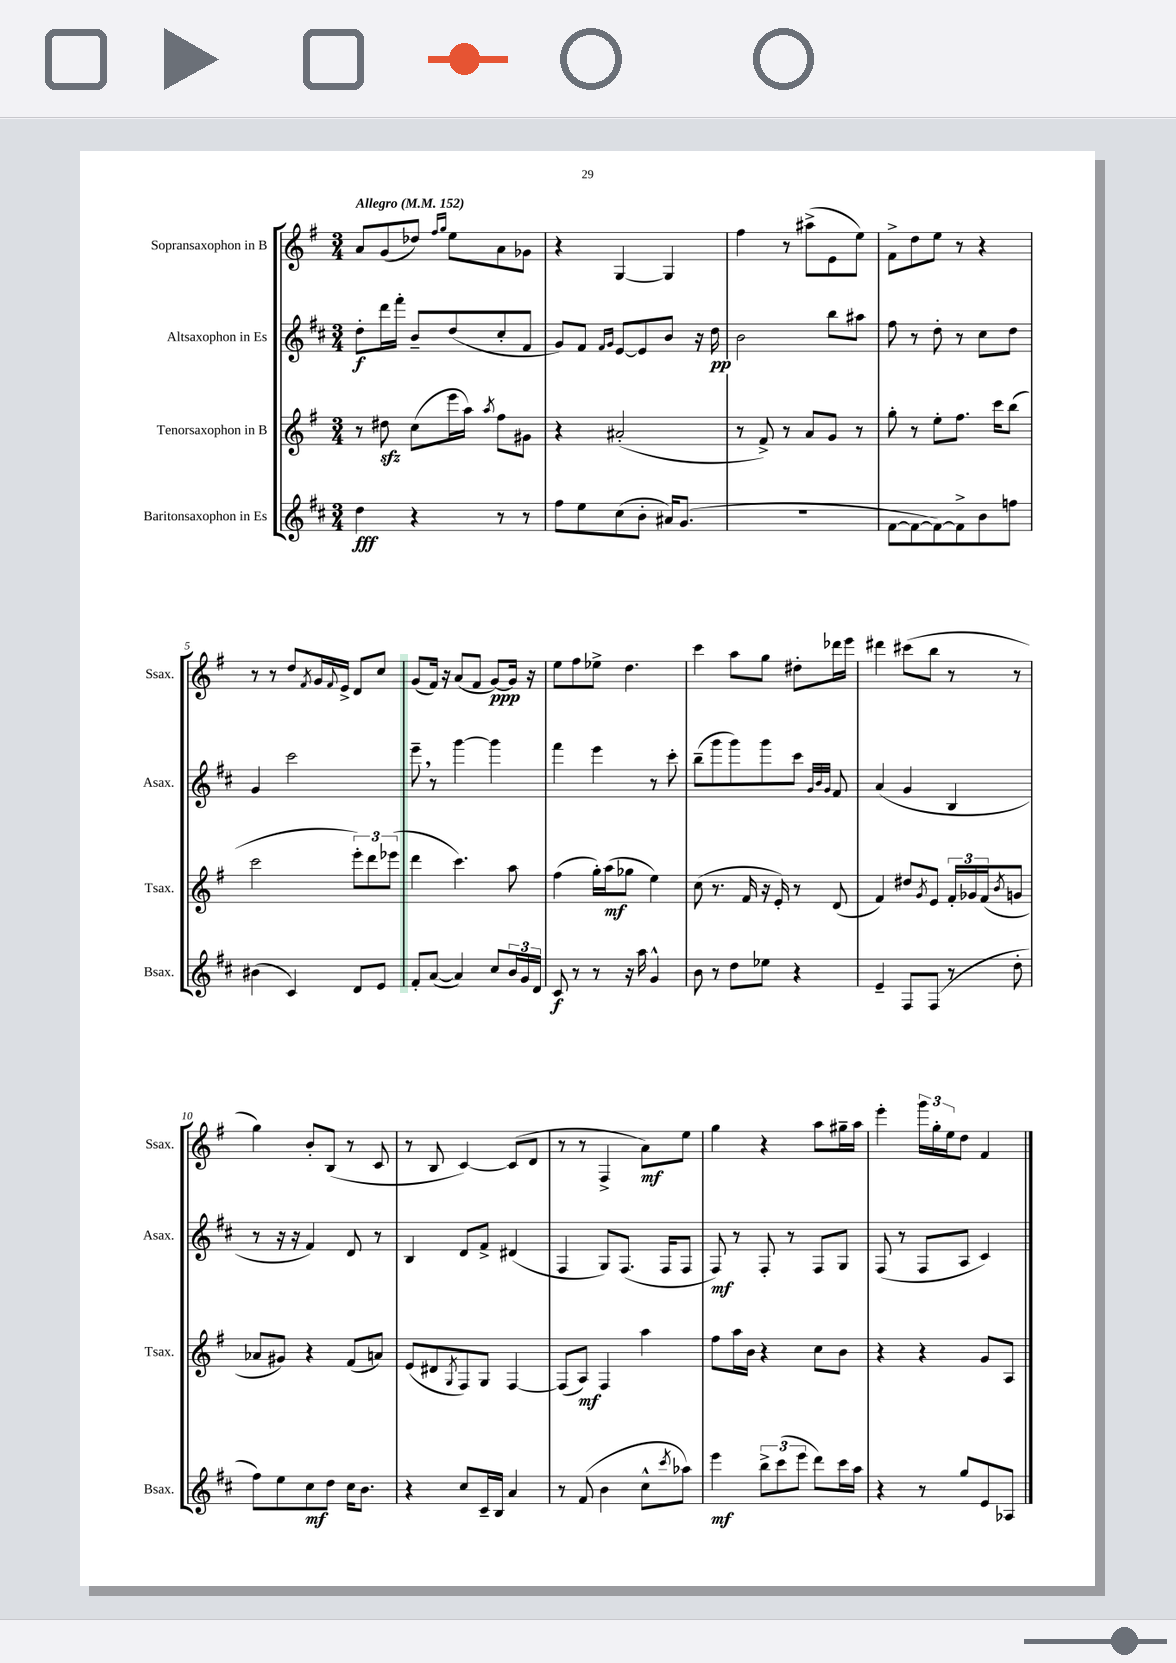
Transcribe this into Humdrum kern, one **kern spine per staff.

**kern	**kern	**kern	**kern
*staff4	*staff3	*staff2	*staff1
*clefG2	*clefG2	*clefG2	*clefG2
*k[f#c#]	*k[f#]	*k[f#c#]	*k[f#]
*M3/4	*M3/4	*M3/4	*M3/4
*MM152	*MM152	*MM152	*MM152
4dd\	8r	8dd'\L	8a/L
.	8dd#\	16ddd\L	(8g/
.	.	16fff#'\JJ	.
4r	(8cc\L	8b~/L	8dd-/J)
.	.	.	16qqff#/LL
.	.	.	16qqgg/JJ
.	16eee\L	(8dd/	8ee\L
.	16aa\JJ)	.	.
.	8qaa/	.	.
8r	8ff#\L	8cc#'/	8a\
8r	8g#\J	8f#/J	8g-\J
=	=	=	=
8ff#\L	4r	8g/L)	4r
8ee\	.	8f#/J	.
.	.	16qqf#/LL	.
.	.	16qqg/JJ	.
(8cc#\	(2a#'/	[8e/L	[4G/
8b'\J	.	8e/]	.
16a#/LK)	.	8b/J	4G/]
(8.g/J	.	.	.
.	.	16r	.
.	.	16dd\	.
=	=	=	=
2.r	8r	2b\	4ff#\
.	8f#^/)	.	.
.	8r	.	8r
.	8a/L	.	(8aa#^\L
.	8g/J	8bb\L	8e\
.	8r	8aa#\J	8ee\J)
=	=	=	=
[8f#\L	8gg'\	8ff#\	8f#^\L
8f#\_	8r	8r	8dd\
8f#\_)	8ee'\L	8dd'\	8ee\J
8f#^\]	8.ff#\J	8r	8r
8b\	.	8cc#\L	4r
.	16ccc\LK	.	.
8ff\J	(8bb\J	8dd\J	.
=	=	=	=
(4b#\	2ccc\	4g/	8r
.	.	.	8r
4c#/)	.	2ccc#\	8dd/L
.	.	.	8qf#/
.	.	.	16g/L
.	.	.	8qqf#/
.	.	.	16e^/JJ
8d/L	12eee'\L)	.	8d/L
.	12ddd\	.	.
8e/J	.	.	8cc/J
.	(12eee-\J	.	.
=	=	=	=
8f#'/L	4ddd\	8eee~\	(8g/L
([8a/J	.	8r	16f#/Jk)
.	.	.	16r
4a/])	4.ccc\)	[4ggg\	(8a/L
.	.	.	8f#/J
8cc#/L	.	4ggg\]	[8g/L)
24b/L	8aa\	.	16g/]Jk
24g/	.	.	.
.	.	.	16r
24d/JJ	.	.	.
=	=	=	=
8c#/	(4ff#\	4fff#\	8ee\L
8r	.	.	8ff#\
8r	16gg'\LL)	4eee\	8ee-^\J
.	(16aa\J	.	.
16r	8gg-\J	.	4.dd\
16aa\	.	.	.
4g^^/	4ee\)	8r	.
.	.	8ccc#'\	.
=	=	=	=
8b\	(8cc\	(8bb~\L	4ccc\
8r	8.r	8ggg\	.
8dd\L	.	8ggg\)	8aa\L
.	16f#/	.	.
8ee-\J	16r	8ggg\	8gg\J
.	16e'/)	.	.
4r	8r	8ccc#\J	8dd#'\L
.	.	32qqg/LLL	.
.	.	32qqb/	.
.	.	32qqg/JJJ	.
.	(8d/	8f#/	16ddd-\L
.	.	.	16eee\JJ
=	=	=	=
4e~/	4f#/)	(4a/	4ddd#\
8F#/L	8dd#/L	4g/	(8ccc#\L
.	8qg/	.	.
(8F#/J	8e/J	.	8bb\J
8r	24f#'/LL	4B/	8r
.	24g-/	.	.
.	(24f#/J	.	.
.	8qb/	.	.
8dd'\	8g/J	.	8r
=	=	=	=
8ff#\L)	8a-/L	8r	4gg\)
8ee\	8g#/J)	16r	.
.	.	16r	.
8cc#\	4r	4f#/)	8b'/L
8dd\J	.	.	(8B/J
16cc#\LK	(8f#/L	8d/	8r
8.b\J	.	.	.
.	8a/J)	8r	8c/
=	=	=	=
4r	(8e/L	4B/	8r
.	8d#/	.	8B/
.	8qG/	.	.
8cc#/L	8F#/)	8d/L	[4c/)
16c#~/L	8G/J	8f#^/J	.
16B/JJ	.	.	.
4a/	[4F#/	(4d#/	(8c/]L
.	.	.	8d/J
=	=	=	=
8r	(8F#/]L	4F#/	8r
(8f#/	8A/J)	.	8r
4b\	4F#/	8G/L)	4F#^/
.	.	(8.F#/J	.
8cc#^^\L	4aa\	.	8a\L)
.	.	16F#/LK	.
8qccc#/	.	.	.
8aa-\J)	.	8F#/J	8ee\J
=	=	=	=
4eee\	8ff#\L	8F#/)	4gg\
.	16aa\L	8r	.
.	16b\JJ	.	.
12bb^\L	4r	8F#'/	4r
(12ccc#\	.	.	.
.	.	8r	.
12eee\J	.	.	.
8ddd\L)	8cc\L	8F#/L	8aa\L
16ccc#\L	8b\J	8G/J	16gg#~\L
16aa\JJ	.	.	16aa\JJ
=	=	=	=
4r	4r	(8F#/	4eee'\
.	.	8r	.
8r	4r	8F#/L	24ggg\LL
.	.	.	24gg'\
.	.	.	24ee\J
8gg/L	.	8A/J	8dd\J
8e/	8g/L	4c#/)	4f#/
8A-/J	8A/J	.	.
==	==	==	==
*-	*-	*-	*-
